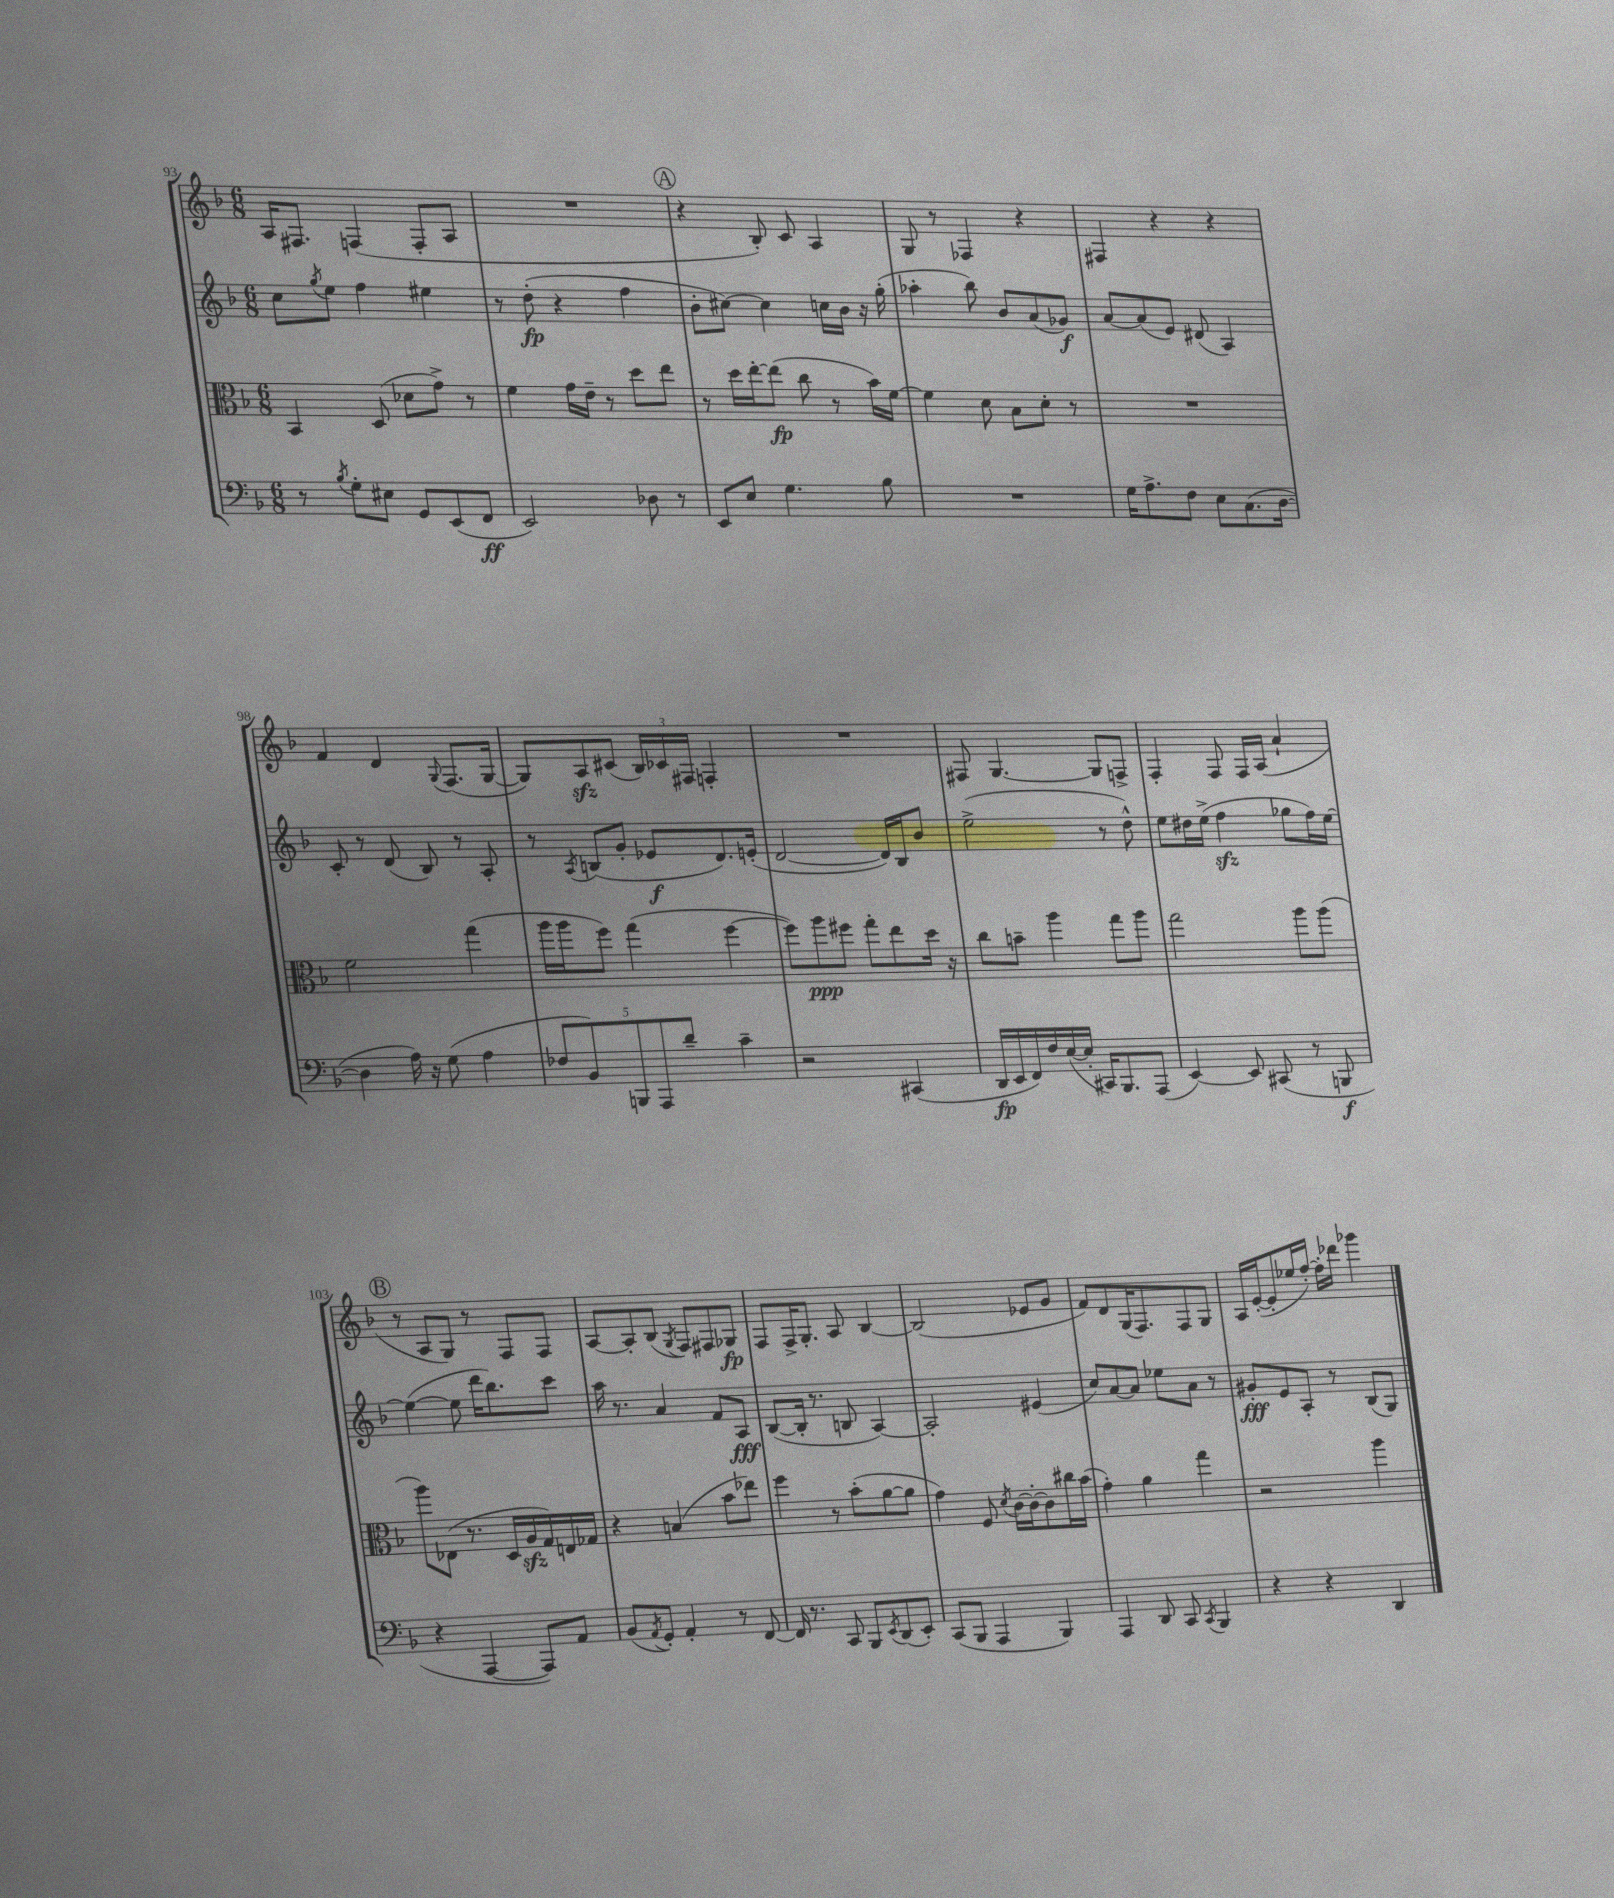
<<
\new StaffGroup <<
\new Staff = "s0" {
    \clef treble \key f \major \numericTimeSignature \time 6/8
    a16 fis8. f4( f8-. a8 |
    R2. |
    \mark \markup { \circle "A" } r4 bes8-.) c'8 a4 |
    g8 r8 fes4 r4 |
    fis4 r4 r4 |
    f'4 d'4 \appoggiatura { g8 } f8.( g16~ |
    g8) a8\sfz cis'8( \tuplet 3/2 { bes16) ces'16 fis16 } f4-. |
    R2. |
    fis8 g4.~ g8 f8-> |
    f4-. f8 f16 a16( a'4-! |
    \mark \markup { \circle "B" } r8 a8 g8) r8 f8 f8 |
    a8~ a8-. bes8( \acciaccatura { g8 } f8) fis8 ges8\fp |
    f8 f16-> g8.-. a8 bes4~ |
    bes2( ees'8 g'8 |
    f'8) d'8 g16( f8.) f8 g8 |
    a16 e'16~-.( e'8-. ees''16 f''16~-.) f''16-. des'''16 ges'''4 \bar "|." |
}
\new Staff = "s1" {
    \clef treble \key f \major \numericTimeSignature \time 6/8
    c''8 \acciaccatura { g''8 } e''8 f''4 eis''4 |
    r8 d''8-.\fp( r4 f''4 |
    \mark \markup { \circle "A" } bes'8-. cis''8~) cis''4 c''16 bes'16 r16 g''16-.( |
    aes''4-. bes''8) bes'8 a'8( ges'8\f) |
    a'8~ a'8( e'8) dis'8( a4) |
    c'8-. r8 d'8( bes8) r8 a8-. |
    r8 \acciaccatura { a8 } b8( g'8-. ees'8\f d'8.) e'16-.( |
    d'2~ d'16) bes16 bes'8 |
    e''2->( r8 d''8-^) |
    e''8 dis''16 e''16->( f''4\sfz ges''8 f''16) e''16~ |
    \mark \markup { \circle "B" } e''4~( e''8 d'''16 bes''8.) c'''8 |
    a''16 r8. a'4 f'8 a8\fff |
    bes8~( bes16-. r8. b8 a4~) |
    a2-. eis'4( |
    c''8) a'8~ a'8 ees''8 a'8 r8 |
    gis'8-.\fff e'8 a8-. r8 bes8( g8) \bar "|." |
}
\new Staff = "s2" {
    \clef alto \key f \major \numericTimeSignature \time 6/8
    bes,4 d8( des'8 g'8->) r8 |
    f'4 g'16 e'16-- r8 d''8 e''8 |
    \mark \markup { \circle "A" } r8 d''16 e''16~-. e''8\fp( c''8 r8 bes'16) f'16~ |
    f'4 d'8 bes8 d'8-. r8 |
    R2. |
    f'2 g''4( |
    a''16 a''16 f''8) g''4( f''4~ |
    f''8) a''8\ppp fis''8 g''8-. e''8 d''16 r16 |
    c''8 b'8-- a''4 g''8 a''8 |
    g''2 a''8 a''8( |
    \mark \markup { \circle "B" } a''8) ees8( r8. d16 a16\sfz g16) e16 ges16 |
    r4 b4( bes'8 ees''8) |
    f''4 r8 bes'8-.( a'8~ a'8 |
    g'4) f8 \acciaccatura { d'8 } c'16~ c'16~-. c'8 cis''16 bes'16( |
    g'4-.) a'4 g''4 |
    r2 a''4 \bar "|." |
}
\new Staff = "s3" {
    \clef bass \key f \major \numericTimeSignature \time 6/8
    r8 \acciaccatura { bes8 } g8-. eis8 g,8 e,8( f,8\ff |
    e,2) des8 r8 |
    \mark \markup { \circle "A" } e,8 e8 g4. bes8 |
    R2. |
    g16 a8.-> f8 e8 c8.( d16~ |
    d4 a16) r16 g8( a4 |
    \tuplet 5/4 { fes8 bes,8) b,,8 a,,8 d'8-- } c'4-- |
    r2 cis,4( |
    d,16\fp e,16 f,16) f16 e16~( e16-. cis,16) bes,,8. a,,8( |
    e,4~) e,8 cis,8( r8 b,,8\f |
    \mark \markup { \circle "B" } r4 a,,4~ a,,8) a,8 |
    bes,8( \acciaccatura { a,8 } g,8-.) a,4-. r8 f,8~ |
    f,16 r8. c,8 bes,,8 \acciaccatura { e,8 } d,8( e,8-.) |
    c,8( bes,,8 a,,4 bes,,4) |
    a,,4 d,8 c,8 \acciaccatura { c,8 } bes,,4 |
    r4 r4 d,4 \bar "|." |
}
>>
>>
\layout { \context { \Score currentBarNumber = #93 } }
